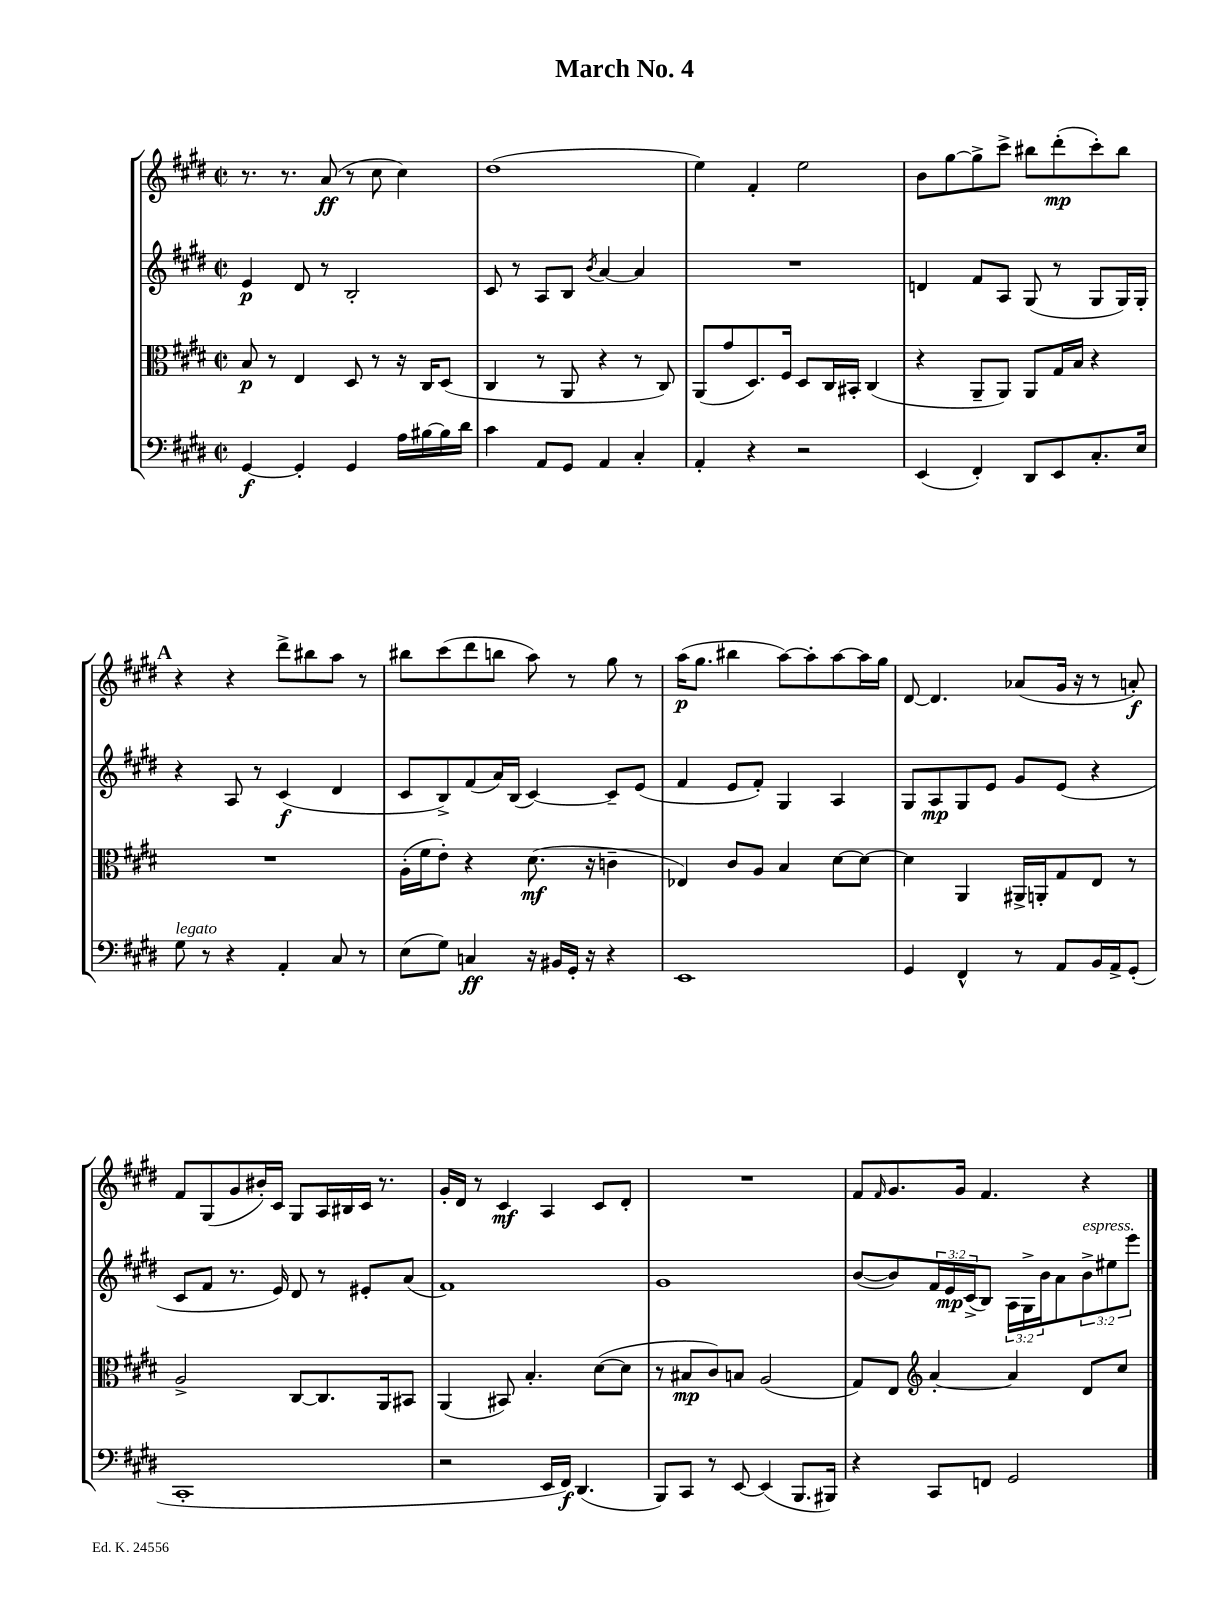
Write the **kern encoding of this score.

**kern	**kern	**kern	**kern
*staff4	*staff3	*staff2	*staff1
*clefF4	*clefC3	*clefG2	*clefG2
*k[f#c#g#d#]	*k[f#c#g#d#]	*k[f#c#g#d#]	*k[f#c#g#d#]
*M2/2	*M2/2	*M2/2	*M2/2
*met(c|)	*met(c|)	*met(c|)	*met(c|)
[4GG#	8B	4e	8.r
.	8r	.	.
.	.	.	8.r
4GG#']	4E	8d#	.
.	.	8r	(8a
4GG#	8D#	2B'	8r
.	8r	.	8cc#
16A	16r	.	4cc#)
[16B#	16C#	.	.
16B#]	(8D#	.	.
16d#	.	.	.
=	=	=	=
4c#	4C#	8c#	(1dd#
.	.	8r	.
8AA	8r	8A	.
8GG#	8AA	8B	.
.	.	8qb	.
4AA	4r	[4a	.
4C#'	8r	4a]	.
.	8C#)	.	.
=	=	=	=
4AA'	(8AA	1r	4ee)
.	8g#	.	.
4r	8.D#)	.	4f#'
.	16F#	.	.
2r	8D#	.	2ee
.	16C#	.	.
.	16BB#'	.	.
.	(4C#	.	.
=	=	=	=
(4EE	4r	4d	8b
.	.	.	[8gg#
4FF#')	8AA~	8f#	8gg#^]
.	8AA)	8A	8ccc#^
8DD#	8AA	(8G#	8bb#
8EE	16G#	8r	(8ddd#'
.	16B	.	.
8.C#'	4r	8G#	8ccc#')
.	.	16G#)	8bb#
16E	.	16G#'	.
=	=	=	=
8G#	1r	4r	4r
8r	.	.	.
4r	.	8A	4r
.	.	8r	.
4AA'	.	(4c#	8ddd#^
.	.	.	8bb#
8C#	.	4d#	8aa
8r	.	.	8r
=	=	=	=
(8E	(16A'	8c#	8bb#
.	16f#	.	.
8G#)	8e')	8B^)	(8ccc#
4C	4r	(8f#	8ddd#
.	.	16a)	8bb
.	.	(16B	.
16r	(8.d#	[4c#)	8aa)
16BB#	.	.	.
16GG#'	.	.	8r
16r	16r	.	.
4r	4c~	8c#~]	8gg#
.	.	(8e	8r
=	=	=	=
1EE	4E-)	4f#	(16aa
.	.	.	8.gg#
.	8c#	8e	4bb#
.	8A	8f#')	.
.	4B	4G#	[8aa)
.	.	.	8aa']
.	[8d#	4A	[8aa
.	8d#_	.	16aa]
.	.	.	16gg#
=	=	=	=
4GG#	4d#]	8G#	[8d#
.	.	8A	4.d#]
4FF#^^	4AA	8G#	.
.	.	8e	.
8r	16AA#^	8g#	(8a-
.	16AA'	.	.
8AA	8G#	(8e	16g#
.	.	.	16r
16BB	8E	4r	8r
16AA^	.	.	.
(8GG#'	8r	.	8a')
=	=	=	=
1CC#'	2A^	8c#	8f#
.	.	8f#	(8G#
.	.	8.r	8g#
.	.	.	16b#')
.	.	16e)	16c#
.	[8C#	8d#	8G#
.	8.C#]	8r	16A
.	.	.	16B#
.	.	8e#'	16c#
.	16AA	.	8.r
.	8BB#	(8a	.
=	=	=	=
2r	(4AA	1f#)	16g#'
.	.	.	16d#
.	.	.	8r
.	8BB#)	.	4c#
.	4.B'	.	.
16EE	.	.	4A
16FF#)	.	.	.
(4.DD#	.	.	.
.	([8d#	.	8c#
.	8d#]	.	8d#'
=	=	=	=
8BBB)	8r	1g#	1r
8CC#	8B#	.	.
8r	8c#)	.	.
[8EE	8B	.	.
(4EE]	(2A	.	.
8.BBB	.	.	.
16BBB#)	.	.	.
=	=	=	=
4r	8G#)	([8b	8f#
.	.	.	16qqf#
.	8E	8b])	8.g#
*	*clefG2	*	*
8CC#	[4a'	24f#	.
.	.	24e	.
.	.	.	16g#
.	.	(24c#^	.
8FF	.	8B)	4.f#
2GG#	4a]	24A	.
.	.	24G#^	.
.	.	24b	.
.	.	8a	.
.	8d#	12b^	4r
.	.	12ee#	.
.	8cc#	.	.
.	.	12eee	.
==	==	==	==
*-	*-	*-	*-
